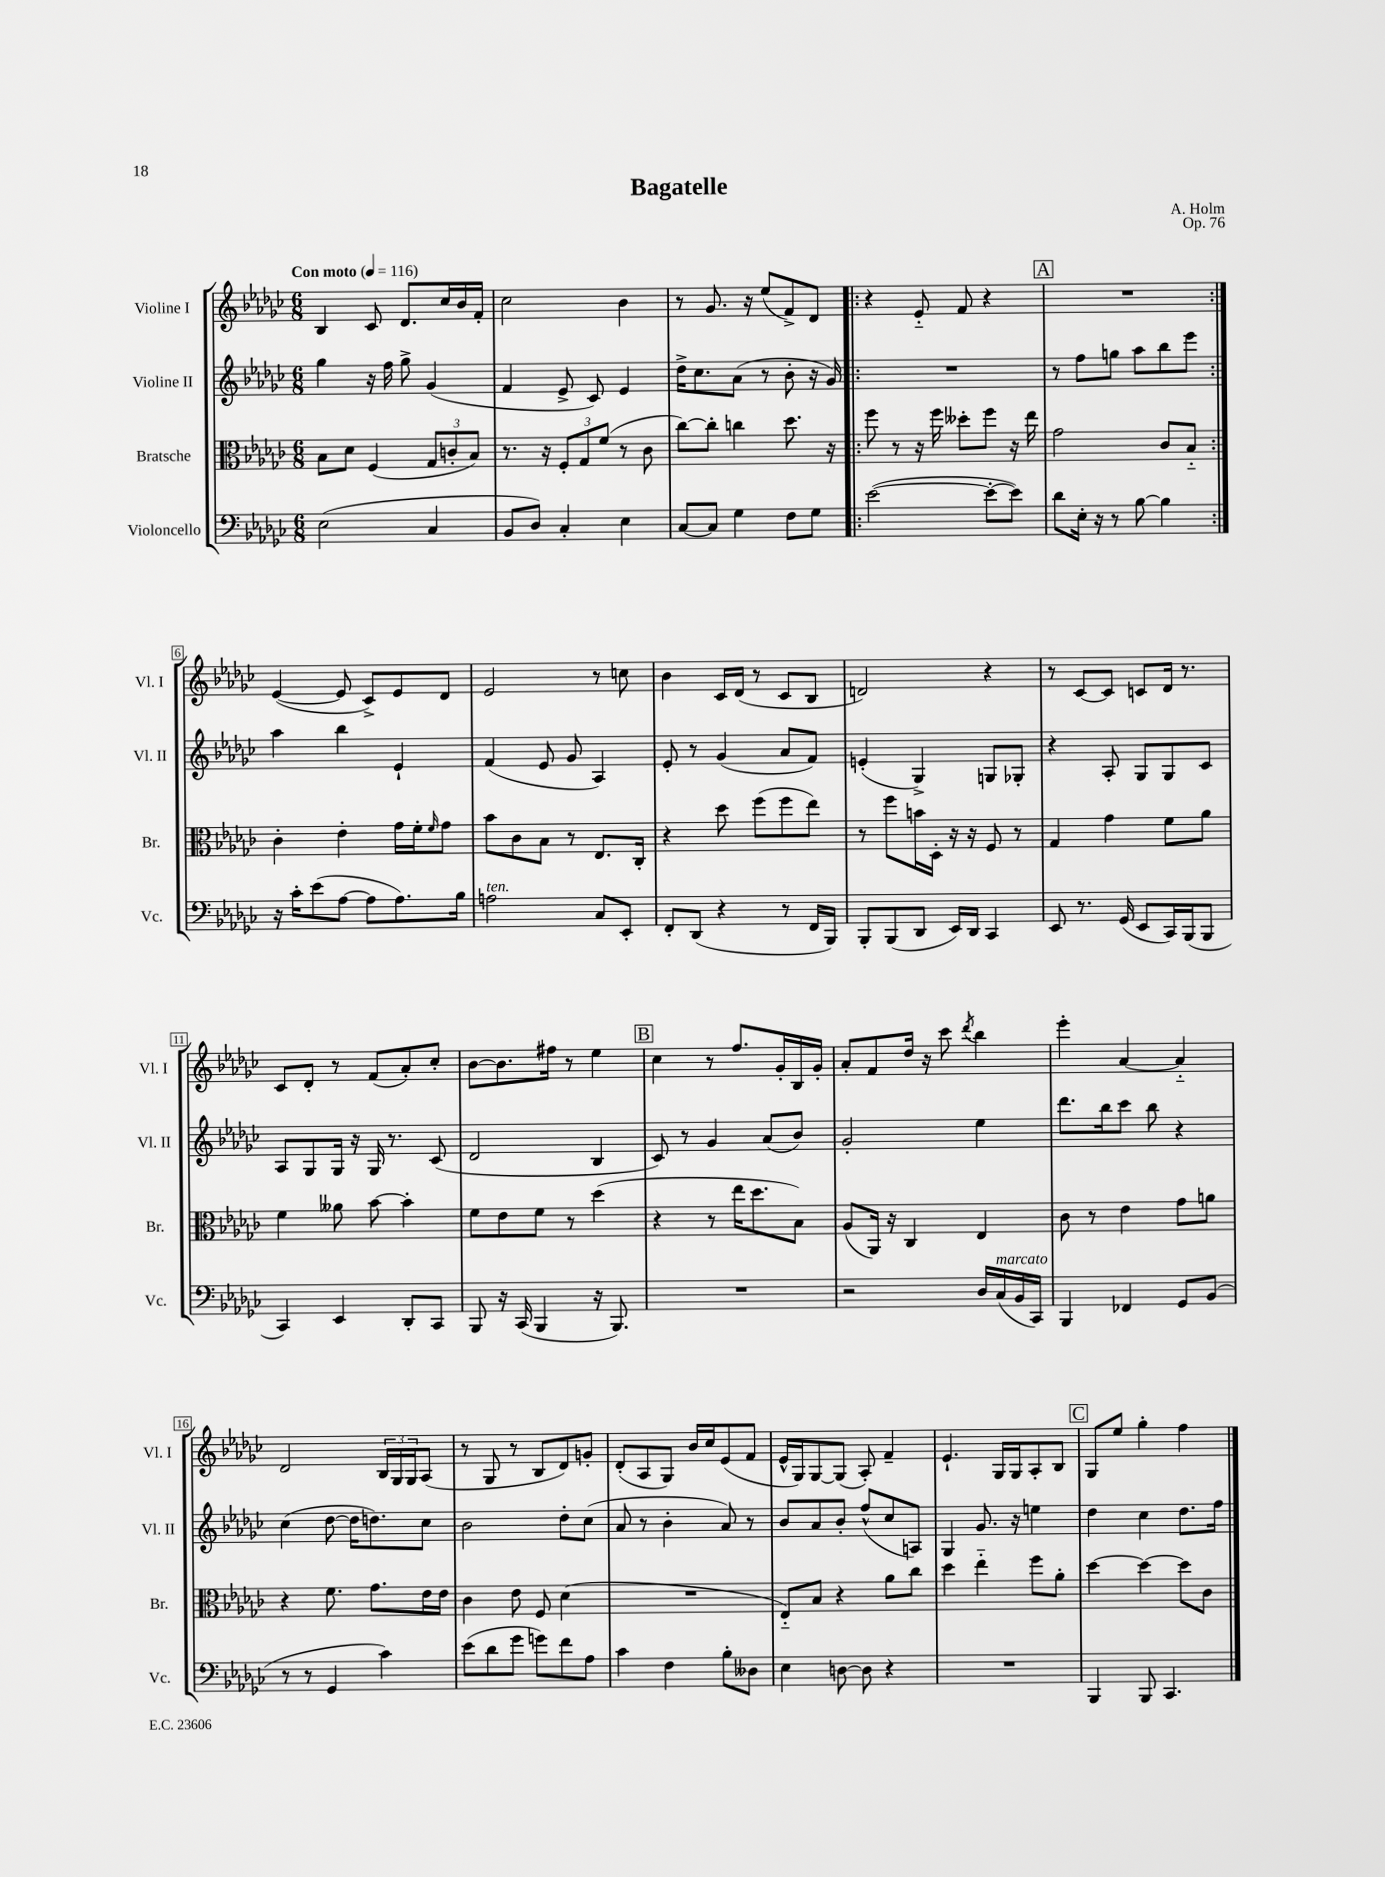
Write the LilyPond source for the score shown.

\header { title = "Bagatelle" composer = "A. Holm" opus = "Op. 76" }
<<
\new StaffGroup <<
\new Staff = "s0" \with { instrumentName = "Violine I" shortInstrumentName = "Vl. I" } {
    \clef treble \key ges \major \numericTimeSignature \time 6/8 \tempo "Con moto" 4 = 116
    bes4 ces'8 des'8. ces''16 bes'16 f'16-. |
    ces''2 bes'4 |
    r8 ges'8. r16 ees''8( f'8->) des'8 |
    \repeat volta 2 { r4 ees'8-_ f'8 r4 |
    \mark \markup { \box "A" } R2. | }
    ees'4~( ees'8 ces'8->) ees'8 des'8 |
    ees'2 r8 c''8 |
    bes'4 ces'16 des'16( r8 ces'8 bes8 |
    d'2) r4 |
    r8 ces'8~ ces'8 c'8 des'16 r8. |
    ces'8 des'8-. r8 f'8( aes'8-.) ces''8-. |
    bes'8~ bes'8. fis''16 r8 ees''4 |
    \mark \markup { \box "B" } ces''4 r8 f''8. ges'16-. bes16 ges'16-. |
    aes'8-. f'8 des''16 r16 ces'''8 \acciaccatura { des'''8 } bes''4 |
    ees'''4-. aes'4~ aes'4-_ |
    des'2 \tuplet 3/2 { bes16 ges16 ges16 } aes8( |
    r8 ges8 r8 bes8 des'8) g'8-. |
    des'8-.( aes8 ges8) bes'16 ces''16 ees'8( f'8 |
    ees'16-^ ges16) ges8~ ges8( aes8-.) f'4-- |
    ees'4.-! ges16 ges16 aes8-. bes8 |
    \mark \markup { \box "C" } ges8 ees''8 ges''4-. f''4 \bar "|." |
}
\new Staff = "s1" \with { instrumentName = "Violine II" shortInstrumentName = "Vl. II" } {
    \clef treble \key ges \major \numericTimeSignature \time 6/8
    ges''4 r16 f''16 ges''8-> ges'4( |
    f'4 ees'8-> ces'8) ees'4 |
    des''16-> ces''8. aes'8( r8 bes'8-. r16 ges'16) |
    \repeat volta 2 { R2. |
    \mark \markup { \box "A" } r8 f''8 g''8 aes''8 bes''8 ees'''8 | }
    aes''4 bes''4 ees'4-! |
    f'4( ees'8 ges'8 aes4) |
    ees'8-. r8 ges'4( aes'8 f'8) |
    e'4-.( ges4->) g8 ges8-. |
    r4 aes8-. ges8 ges8 ces'8 |
    aes8 ges8 ges16 r16 ges16 r8. ces'8( |
    des'2 bes4 |
    \mark \markup { \box "B" } ces'8) r8 ges'4 aes'8( bes'8) |
    ges'2-. ees''4 |
    des'''8. bes''16 ces'''8 bes''8 r4 |
    ces''4( des''8~ des''16 d''8.) ces''8 |
    bes'2 des''8-. ces''8( |
    aes'8 r8 bes'4-. aes'8) r8 |
    bes'8 aes'8 bes'8-. f''8-^( ces''8 a8) |
    ges4 ges'8. r16 e''4 |
    \mark \markup { \box "C" } des''4 ces''4 des''8. f''16 \bar "|." |
}
\new Staff = "s2" \with { instrumentName = "Bratsche" shortInstrumentName = "Br." } {
    \clef alto \key ges \major \numericTimeSignature \time 6/8
    bes8 des'8 f4( \tuplet 3/2 { ges8 c'8-. bes8) } |
    r8. r16 \tuplet 3/2 { f8-. ges8 f'8( } r8 ces'8 |
    ces''8~) ces''8-. c''4 des''8. r16 |
    \repeat volta 2 { f''8 r8 r16 f''16 deses''8-. f''8 r16 ees''16 |
    \mark \markup { \box "A" } ges'2 ces'8 bes8-_ | }
    ces'4-. ees'4-. ges'16 f'16-. \grace { f'16 } ges'8 |
    bes'8 ces'8 bes8 r8 ees8. ces16-. |
    r4 des''8 f''8( f''8 ees''8) |
    r8 f''8 b'16 des16-. r16 r16 f8 r8 |
    ges4 ges'4 f'8 aes'8 |
    f'4 aeses'8 bes'8~ bes'4-. |
    f'8 ees'8 f'8 r8 des''4( |
    \mark \markup { \box "B" } r4 r8 ees''16 des''8. bes8) |
    aes8( aes,16) r16 ces4 ees4 |
    ces'8 r8 ees'4 ges'8 a'8 |
    r4 f'8. ges'8. ees'16 ees'16 |
    ces'4 ees'8 f8 des'4( |
    R2. |
    ees8-_) bes8 r4 aes'8 ces''8 |
    des''4 ees''4-_ f''8 aes'8-. |
    \mark \markup { \box "C" } des''4~ des''4~ des''8 ces'8 \bar "|." |
}
\new Staff = "s3" \with { instrumentName = "Violoncello" shortInstrumentName = "Vc." } {
    \clef bass \key ges \major \numericTimeSignature \time 6/8
    ees2( ces4 |
    bes,8 des8) ces4-. ees4 |
    ces8~ ces8 ges4 f8 ges8 |
    \repeat volta 2 { ees'2~( ees'8~-. ees'8) |
    \mark \markup { \box "A" } des'8 ees16-. r16 r8 bes8~ bes4 | }
    r16 ces'16-. ees'8( aes8~ aes8 aes8.) bes16 |
    a2^\markup { \italic "ten." } ces8 ees,8-. |
    f,8-. des,8( r4 r8 f,16 bes,,16) |
    bes,,8-. bes,,8( des,8 ees,16) des,16 ces,4 |
    ees,8 r8. ges,16( ees,8 ces,16) bes,,16( bes,,8 |
    ces,4) ees,4 des,8-. ces,8 |
    bes,,8 r16 ces,16( bes,,4 r16 bes,,8.) |
    \mark \markup { \box "B" } R2. |
    r2 des16 ces16^\markup { \italic "marcato" }( bes,16 ces,16) |
    bes,,4 fes,4 ges,8 bes,8( |
    r8 r8 ges,4 ces'4) |
    ees'8( des'8 ges'8 g'8) f'8 aes8 |
    ces'4 f4 bes8-. deses8 |
    ees4 d8~ d8 r4 |
    R2. |
    \mark \markup { \box "C" } bes,,4 bes,,8 ces,4. \bar "|." |
}
>>
>>
\layout { \context { \Score \override BarNumber.stencil = #(make-stencil-boxer 0.1 0.3 ly:text-interface::print) } }
